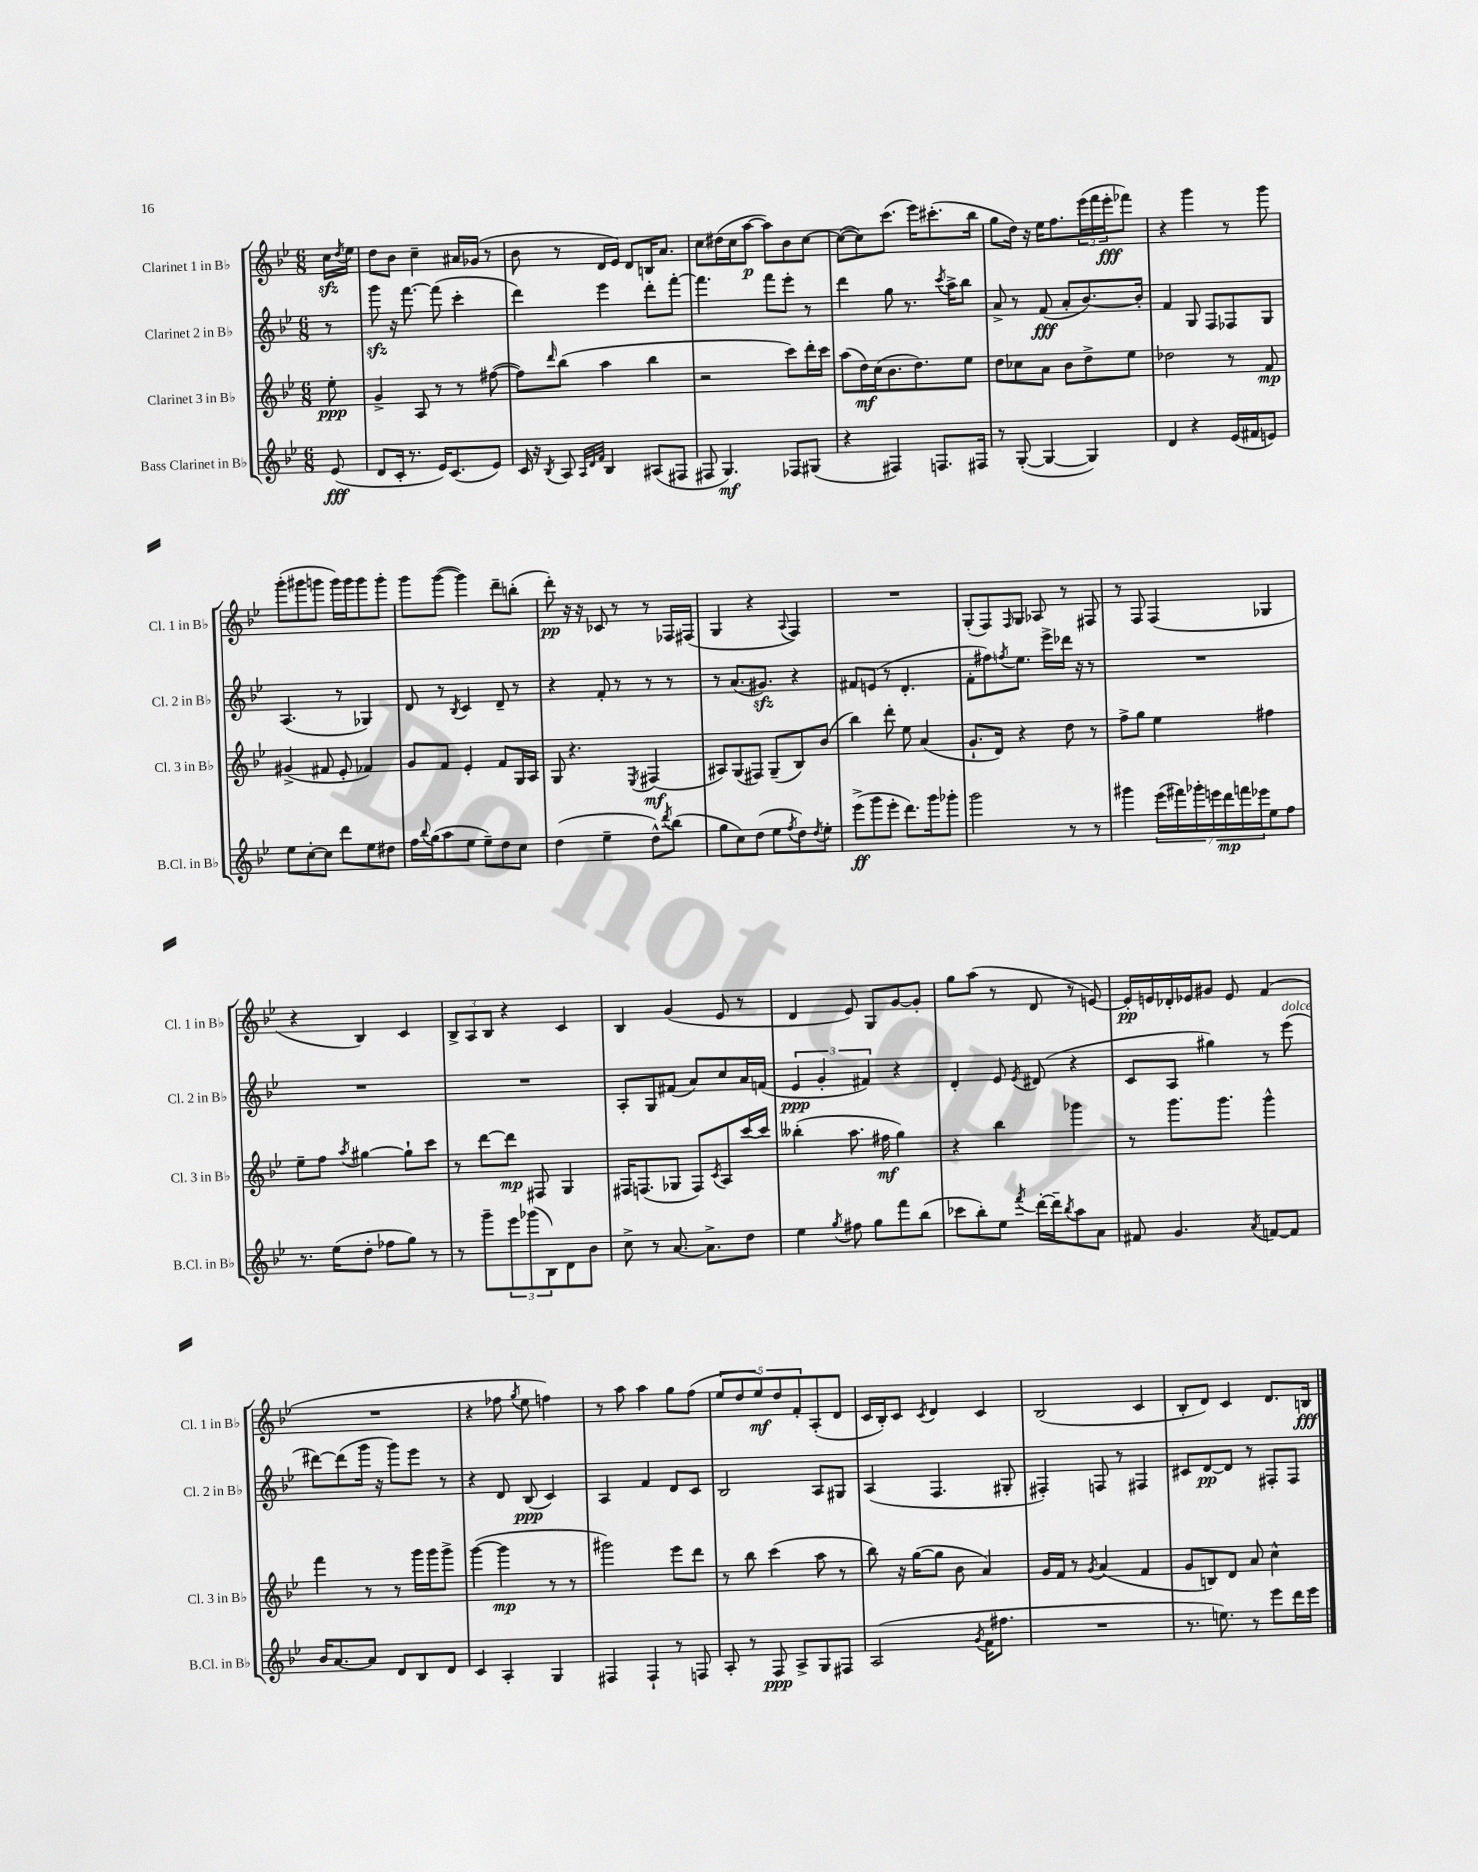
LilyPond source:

<<
\new StaffGroup <<
\new Staff = "s0" \with { instrumentName = "Clarinet 1 in Bb" shortInstrumentName = "Cl. 1 in Bb" } {
    \clef treble \key bes \major \numericTimeSignature \time 6/8 \partial 8
    c''16\sfz \acciaccatura { d''8 } ees''16 |
    d''8 bes'8 c''4-- ais'16 ges'16( r8 |
    bes'8 r8 d'16 ees'16) d'8 b16 a'8. |
    c''8 dis''16( c''16 a''8~\p a''8) bes'8 c''8~ |
    c''8~( c''8) c'''8.( ees'''16) cis'''8.-.( bes''16 |
    g''8 d''16) r16 ees''16 f''8. \tuplet 3/2 { ees'''16( f'''16 ees'''16-.\fff } fes'''8) |
    r4 g'''4 r8 g'''8 |
    g'''8-.( gis'''8 g'''8 g'''16) g'''16 g'''8 g'''8-. |
    g'''8 g'''8~( g'''4) d'''8-- b''8-.( |
    d'''8-.\pp) r16 r16 ces'8 r8 r8 fes16 fis16( |
    g4 r4 \appoggiatura { a8 } f4) |
    R2. |
    g8-.( f8) \grace { f16 } g8 aes8 r8 fis8 |
    r8 f8 f4( ges4 |
    r4 bes4) c'4 |
    \tuplet 3/2 { bes8-> a8 bes8 } r4 c'4 |
    bes4 g'4( ees'8 r8 |
    d'4 ees'8) g8 g'8~ g'8-. |
    g''8 a''8( r8 d'8 r8 e'8~) |
    e'16-.\pp e'16 des'16-. ees'16 gis'8 ees'8 f'4( |
    R2. |
    r4 fes''8 \acciaccatura { g''8 } ees''8 f''4) |
    r8 a''8 a''4 g''8 f''8( |
    \tuplet 5/4 { ees''8 d''8 ees''8\mf) d''8 f'8-. } a8-.( d'8 |
    c'16 bes16-.) c'8 \acciaccatura { c'8 } d'4 c'4 |
    bes2( c'4 |
    bes8-. d'8) c'4 d'8. b16\fff \bar "|." |
}
\new Staff = "s1" \with { instrumentName = "Clarinet 2 in Bb" shortInstrumentName = "Cl. 2 in Bb" } {
    \clef treble \key bes \major \numericTimeSignature \time 6/8 \partial 8
    r8 |
    g'''8\sfz r16 f'''8.~ f'''8( c'''4-. |
    d'''4) ees'''4 d'''8-. f'''8~-. |
    f'''4. f'''8 ees'''8-. r8 |
    d'''4 g''8 r8. \acciaccatura { c'''8 } a''16-> bes''8 |
    a'8-> r8 f'8\fff( a'8-. bes'8.~) bes'16-. |
    f'4 g8 f8 fes8 g8 |
    a4.( r8 ges4) |
    d'8 r8 \acciaccatura { bes8 } c'4 d'8-- r8 |
    r4 f'8-. r8 r8 r8 |
    r8 a'8.( gis'8.\sfz) r4 |
    fis'8 e'8( r8 d'4.-. |
    f'8-. fis''8) \acciaccatura { f''8 } ees''8. ees'''16-> des'''16 r16 r8 |
    R2. |
    R2. |
    R2. |
    a8-. g8 fis'8( a'8) c''8 a'16 f'16( |
    \tuplet 3/2 { ees'4\ppp g'4-. fis'4) } r4 |
    d'4-. ees'8 \acciaccatura { ees'8 } dis'8( r4 |
    c'8 a8 gis''4) r8 ees'''8^\markup { \italic "dolce" }( |
    dis'''8~) dis'''8( g'''16 r16 g'''8) ees'''8 r8 |
    r4 d'8 bes8\ppp( c'4) |
    a4 f'4 d'8 c'8 |
    bes2 a8 gis8 |
    a4( f4. gis8-. |
    fis4-.) f8 r8 fis4 |
    cis'8 d'8~\pp d'8 r8 fis8-. fis8 \bar "|." |
}
\new Staff = "s2" \with { instrumentName = "Clarinet 3 in Bb" shortInstrumentName = "Cl. 3 in Bb" } {
    \clef treble \key bes \major \numericTimeSignature \time 6/8 \partial 8
    ees''8-.\ppp |
    g'4-> a8 r8 r8 fis''8~( |
    fis''8) \grace { d'''16 } bes''8( a''4 bes''4 |
    r2 c'''8) d'''16-. c'''16 |
    a''8( d''16\mf) c''16( bes'8. d''8.) ees''8 |
    d''8 ces''8 a'8 bes'8 d''8-> ees''8 |
    des''2 r8 f'8\mp |
    gis'4->( fis'8 ees'8-. fes'4) |
    g'8 f'8 ees'4-. f'8 g16 a16 |
    g8 r4. \acciaccatura { ees8 } fis4\mf( |
    ais8) g8( fis8) g8--( bes8) bes'8( |
    bes''4) d'''8-. ees''8 a'4( |
    g'8.-! d'16) r4 d''8 r8 |
    f''8-> g''8 ees''4 fis''4 |
    ees''8-- f''8 \acciaccatura { a''8 } gis''4~ gis''8-! c'''8 |
    r8 d'''8~ d'''8\mp fis8 g4 |
    fis16 f8.( ges8 f8) \acciaccatura { c'8 } a8 c'''16~ c'''16 |
    beses''4-.( a''8. fis''16\mf g''4) |
    r4 bes''4 ges'''4 |
    r8 g'''8. g'''8. g'''4-^ |
    f'''4 r8 r8 g'''16 g'''16 g'''8-> |
    g'''4~( g'''4\mp r8 r8 |
    gis'''2) ees'''8 d'''8 |
    r8 bes''8 c'''4( a''8 r8 |
    bes''8) r16 g''16~( g''8 bes'8 a'4) |
    g'16 f'16 r8 \acciaccatura { g'8 } a'4( f'4 |
    g'8 b8) d'8 a'8 c''4-^ \bar "|." |
}
\new Staff = "s3" \with { instrumentName = "Bass Clarinet in Bb" shortInstrumentName = "B.Cl. in Bb" } {
    \clef treble \key bes \major \numericTimeSignature \time 6/8 \partial 8
    ees'8\fff( |
    d'8 c'16-. r8. ees'16) c'8.( ees'8) |
    c'16 r16 \acciaccatura { bes8 } a8 \grace { a32 d'32 f'32 } bes4 ais8( fis8 |
    fis8 g4.\mf) fes8 gis8( |
    r4 fis4) f8. fis16 |
    r8 g8~-.( g4~ g4) |
    d'4 r4 ees'16( fis'16 e'8) |
    ees''8 c''8~-. c''8 d'''8 ees''8 dis''8 |
    f''16 \appoggiatura { bes''8 } g''16( a''8 ees''8 ees''8--) d''8 c''8 |
    d''4( ees''4-- d''8-^) \acciaccatura { d'''8 } bes''8( |
    g''8 c''8) d''8( ees''8 \acciaccatura { f''8 } d''8) \acciaccatura { d''8 } ees''8-. |
    ees'''8->\ff( g'''8 ees'''8-. d'''8.) g'''16 ges'''8-. |
    g'''2 r8 r8 |
    gis'''4 \tuplet 7/4 { ees'''16( fis'''16) ges'''16-. e'''16 d'''16\mp f'''16 ees'''16 } ees''8 f''8 |
    r8. ees''16( d''8-. fes''8 g''8) r8 |
    r8 g'''8-- \tuplet 3/2 { ees'''8 ges'''8( bes8) } d'8 bes'8 |
    c''8-> r8 a'8.~ a'8.-> d''8 |
    ees''4 \acciaccatura { g''8 } fis''8 g''8 f'''8 bes''8( |
    ces'''8 bes''8-.) ees''8 \acciaccatura { f'''8 } d'''16~-. d'''16-- \acciaccatura { bes''8 } a''8 a'8 |
    fis'8 g'4. \acciaccatura { a'8 } f'8~ f'8 |
    bes'16 a'8.~ a'8 d'8 bes8 d'8 |
    c'4 a4-. g4 |
    fis4 fis4-! r8 f8 |
    a8-. r8 f8\ppp a8-> g8 fis8 |
    a2( \acciaccatura { g'8 } f'16 fis''8. |
    R2. |
    r8. e''8.) r8 ees'''8 d'''16 ees'''16 \bar "|." |
}
>>
>>
\layout { \context { \Score \remove "Bar_number_engraver" } }
